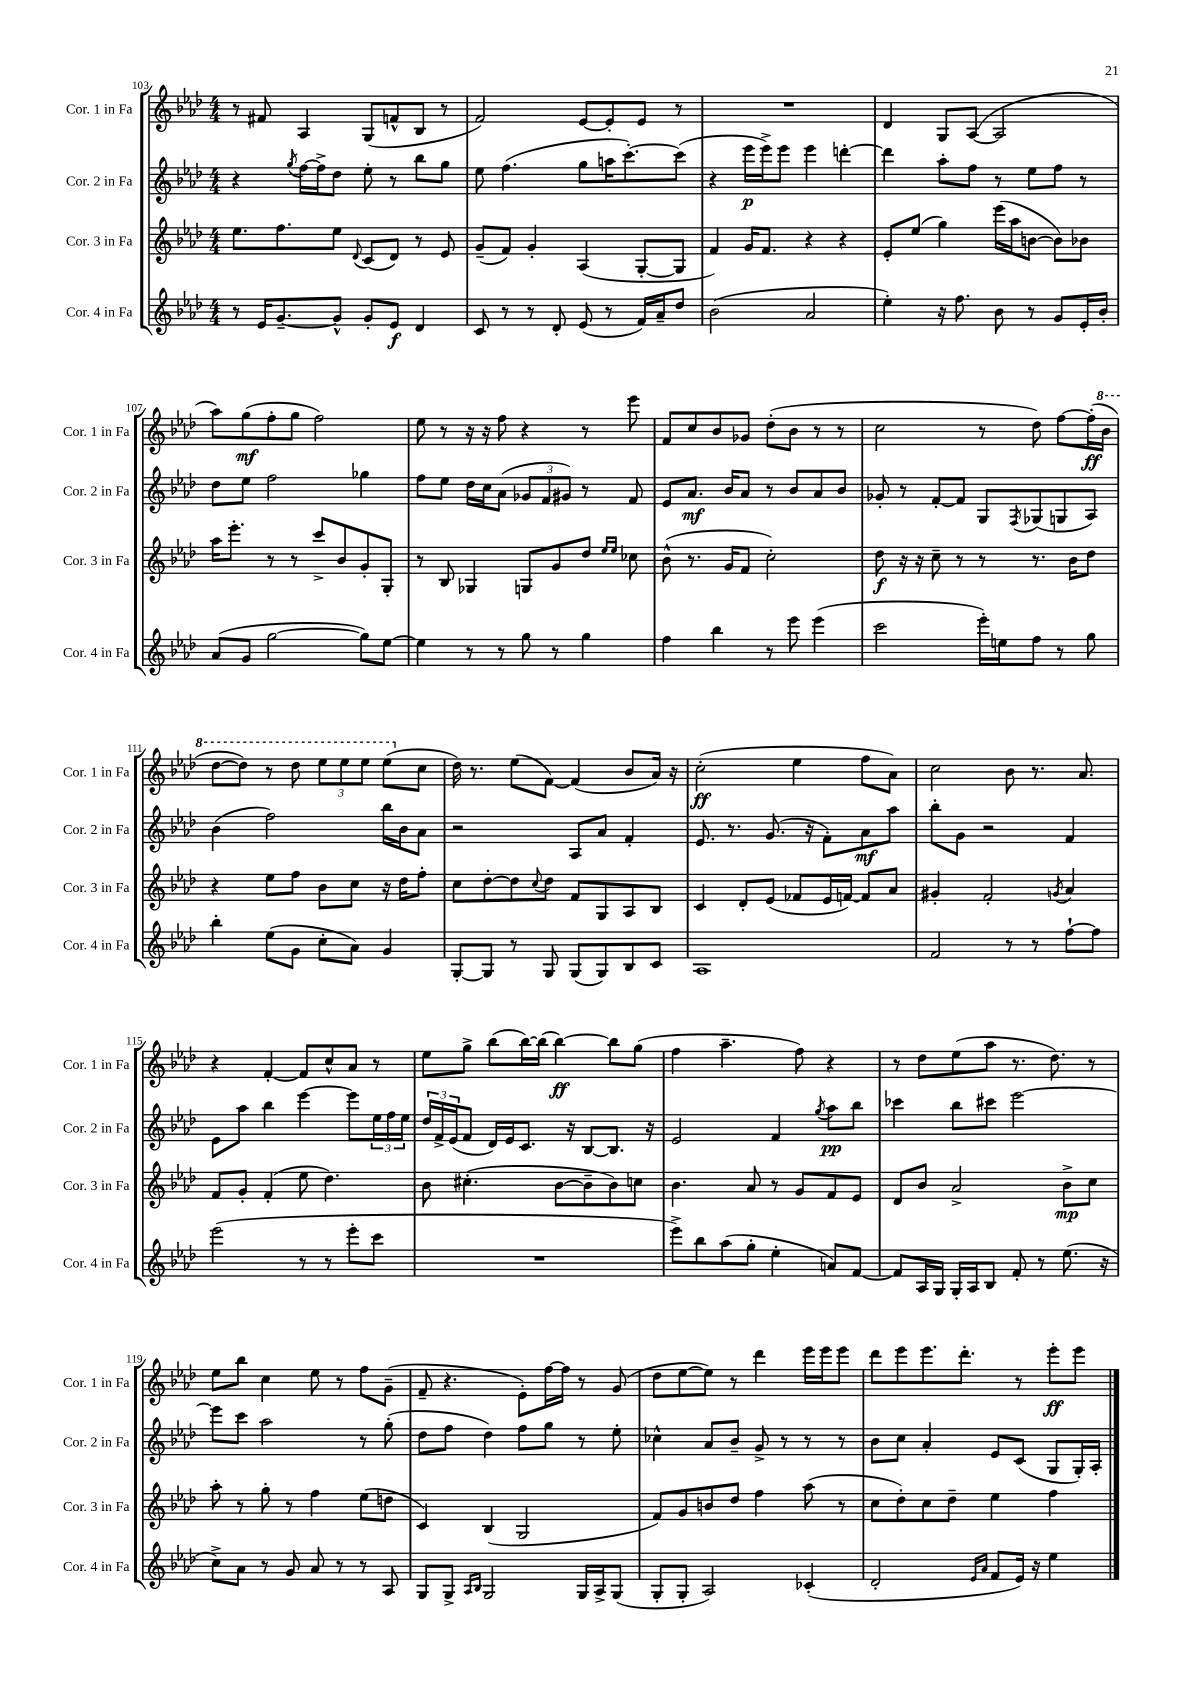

**kern	**dynam	**kern	**dynam	**kern	**dynam	**kern	**dynam
*part4	*part4	*part3	*part3	*part2	*part2	*part1	*part1
*staff4	*staff4	*staff3	*staff3	*staff2	*staff2	*staff1	*staff1
*I"Cor. 4 in Fa	*	*I"Cor. 3 in Fa	*	*I"Cor. 2 in Fa	*	*I"Cor. 1 in Fa	*
*I'Cor. 4 in Fa	*	*I'Cor. 3 in Fa	*	*I'Cor. 2 in Fa	*	*I'Cor. 1 in Fa	*
*clefG2	*	*clefG2	*	*clefG2	*	*clefG2	*
*k[b-e-a-d-]	*	*k[b-e-a-d-]	*	*k[b-e-a-d-]	*	*k[b-e-a-d-]	*
*M4/4	*	*M4/4	*	*M4/4	*	*M4/4	*
=103	=103	=103	=103	=103	=103	=103	=103
8r	.	8.ee-\L	.	4r	.	8r	.
16e-/KL	.	.	.	.	.	8f#X/	.
[8.g~/	.	8.ff\	.	.	.	.	.
.	.	.	.	8qgg/	.	.	.
.	.	.	.	[16ff\LL	.	4A-/	.
.	.	.	.	16ff^\J]	.	.	.
8g^^/J]	.	8ee-\J	.	8dd-\J	.	.	.
.	.	8qqd-/	.	.	.	.	.
8g'/L	.	(8c/L	.	8ee-'\	.	(8G/L	.
8e-/J	f	8d-/J)	.	8r	.	8fn^^/	.
4d-/	.	8r	.	8bb-\L	.	8B-/J	.
.	.	8e-/	.	8gg\J	.	8r	.
=104	=104	=104	=104	=104	=104	=104	=104
8c/	.	(8g~/L	.	8ee-\	.	2f/)	.
8r	.	8f/J)	.	(4.ff\	.	.	.
8r	.	4g'/	.	.	.	.	.
8d-'/	.	.	.	.	.	.	.
(8e-/	.	(4A-/	.	8gg\L	.	[8e-/L	.
8r	.	.	.	16aan\K	.	8e-'/]	.
.	.	.	.	[8.ccc'\)	.	.	.
16f/LL)	.	[8G'/L	.	.	.	8e-/J	.
16a-~/J	.	.	.	.	.	.	.
8dd-/J	.	8G/J]	.	(8ccc\J]	.	8r	.
=105	=105	=105	=105	=105	=105	=105	=105
(2b-\	.	4f/)	.	4r	.	1r	.
.	.	16g/KL	.	16eee-\LL	p	.	.
.	.	8.f/J	.	16eee-^\J)	.	.	.
.	.	.	.	8eee-\J	.	.	.
2a-/	.	4r	.	4eee-\	.	.	.
.	.	4r	.	[4dddn'\	.	.	.
=106	=106	=106	=106	=106	=106	=106	=106
4ee-'\)	.	8e-'/L	.	4ddd\]	.	4d-/	.
.	.	(8ee-/J	.	.	.	.	.
16r	.	4gg\)	.	8aa-'\L	.	8G/L	.
8.ff\	.	.	.	.	.	.	.
.	.	.	.	8ff\J	.	([8A-/J	.
8b-\	.	(16eee-\LL	.	8r	.	2A-/]	.
.	.	16aa-\J	.	.	.	.	.
8r	.	[8bn\J	.	8ee-\L	.	.	.
8g/L	.	8b\L])	.	8ff\J	.	.	.
16e-'/L	.	8b-X\J	.	8r	.	.	.
16b-'/JJ	.	.	.	.	.	.	.
!!LO:LB:g=z
=107	=107	=107	=107	=107	=107	=107	=107
(8a-/L	.	16aa-\KL	.	8dd-\L	.	8aa-\L)	.
.	.	8.eee-'\J	.	.	.	.	.
8g/J	.	.	.	8ee-\J	.	(8gg\	mf
[2gg\	.	8r	.	2ff\	.	8ff'\	.
.	.	8r	.	.	.	8gg\J	.
.	.	8ccc^/L	.	.	.	2ff\)	.
.	.	8b-/	.	.	.	.	.
8gg\L])	.	8g'/	.	4gg-X\	.	.	.
[8ee-\J	.	8G'/J	.	.	.	.	.
=108	=108	=108	=108	=108	=108	=108	=108
4ee-\]	.	8r	.	8ff\L	.	8ee-\	.
.	.	8B-/	.	8ee-\J	.	8r	.
8r	.	4G-X/	.	16dd-\LL	.	16r	.
.	.	.	.	16cc\J	.	16r	.
8r	.	.	.	(8a-\J	.	8ff\	.
8gg\	.	8Gn/L	.	12g-X/L	.	4r	.
.	.	.	.	12f/	.	.	.
8r	.	8g/	.	.	.	.	.
.	.	.	.	12g#X/J)	.	.	.
4gg\	.	8dd-/J	.	8r	.	8r	.
.	.	16qqee-/LL	.	.	.	.	.
.	.	16qqee-/JJ	.	.	.	.	.
.	.	8cc-X\	.	8f/	.	8eee-\	.
=109	=109	=109	=109	=109	=109	=109	=109
4ff\	.	(8b-^^\	.	8e-/L	.	8f/L	.
.	.	8.r	.	8.a-/J	mf	8cc/	.
4bb-\	.	.	.	.	.	8b-/	.
.	.	16g/KL	.	16b-/KL	.	.	.
.	.	8f/J	.	8a-/J	.	8g-X/J	.
8r	.	2cc'\)	.	8r	.	(8dd-'\L	.
8eee-\	.	.	.	8b-/L	.	8b-\J	.
(4eee-\	.	.	.	8a-/	.	8r	.
.	.	.	.	8b-/J	.	8r	.
=110	=110	=110	=110	=110	=110	=110	=110
2ccc\	.	8dd-\	f	8g-X'/	.	2cc\	.
.	.	16r	.	8r	.	.	.
.	.	16r	.	.	.	.	.
.	.	8cc~\	.	[8f'/L	.	.	.
.	.	8r	.	8f/J]	.	.	.
16eee-'\LL)	.	8r	.	8G/L	.	8r	.
16een\J	.	.	.	.	.	.	.
.	.	.	.	8qF/	.	.	.
8ff\J	.	8.r	.	(8G-X/	.	8dd-\)	.
8r	.	.	.	8Gn/	.	[8ff\L	.
.	.	16b-\KL	.	.	.	.	.
8gg\	.	8dd-\J	.	8A-/J)	.	(16ff'\L]	ff
*	*	*	*	*	*	*8va	*
.	.	.	.	.	.	16bb-\JJ	.
!!LO:LB:g=z
=111	=111	=111	=111	=111	=111	=111	=111
4bb-'\	.	4r	.	(4b-\	.	[8ddd-\L	.
.	.	.	.	.	.	8ddd-\J])	.
(8ee-\L	.	8ee-\L	.	2ff\)	.	8r	.
8g\J	.	8ff\J	.	.	.	8ddd-\	.
8cc'\L	.	8b-\L	.	.	.	12eee-\L	.
.	.	.	.	.	.	12eee-\	.
8a-\J)	.	8cc\J	.	.	.	.	.
.	.	.	.	.	.	12eee-\J	.
4g/	.	16r	.	16bb-\LL	.	(8eee-\L	.
.	.	16dd-\KL	.	16b-\J	.	.	.
*	*	*	*	*	*	*X8va	*
.	.	8ff'\J	.	8a-\J	.	8cc\J	.
=112	=112	=112	=112	=112	=112	=112	=112
[8G'/L	.	8cc\L	.	2r	.	16dd-\)	.
.	.	.	.	.	.	8.r	.
8G/J]	.	[8dd-'\	.	.	.	.	.
8r	.	8dd-\]	.	.	.	(8ee-\L	.
.	.	8qqcc/	.	.	.	.	.
8G/	.	8dd-\J	.	.	.	[8f\J)	.
(8G/L	.	8f/L	.	8A-/L	.	(4f/]	.
8G/)	.	8G/	.	8a-/J	.	.	.
8B-/	.	8A-/	.	4f'/	.	8b-/L	.
8c/J	.	8B-/J	.	.	.	16a-/Jk)	.
.	.	.	.	.	.	16r	.
=113	=113	=113	=113	=113	=113	=113	=113
1A-	.	4c/	.	8.e-/	.	(2cc'\	ff
.	.	.	.	8.r	.	.	.
.	.	8d-'/L	.	.	.	.	.
.	.	(8e-/J	.	(8.g/	.	.	.
.	.	8f-X/L	.	.	.	4ee-\	.
.	.	.	.	16r	.	.	.
.	.	16e-/L	.	8f'\L)	.	.	.
.	.	[16fn/JJ)	.	.	.	.	.
.	.	8f/L]	.	8a-\	mf	8ff\L	.
.	.	8a-/J	.	8aa-\J	.	8a-\J)	.
=114	=114	=114	=114	=114	=114	=114	=114
2f/	.	4g#X'/	.	8bb-'\L	.	2cc\	.
.	.	.	.	8g\J	.	.	.
.	.	2f'/	.	2r	.	.	.
8r	.	.	.	.	.	8b-\	.
8r	.	.	.	.	.	8.r	.
.	.	8qgn/	.	.	.	.	.
[8ff`\L	.	4a-/	.	4f/	.	.	.
.	.	.	.	.	.	8.a-/	.
8ff\J]	.	.	.	.	.	.	.
!!LO:LB:g=z
=115	=115	=115	=115	=115	=115	=115	=115
(2eee-\	.	8f/L	.	8e-\L	.	4r	.
.	.	8g'/J	.	8aa-\J	.	.	.
.	.	(4f'/	.	4bb-\	.	[4f'/	.
8r	.	8ee-\	.	[4eee-\	.	8f/L]	.
8r	.	4.dd-\)	.	.	.	8cc^^/	.
8eee-'\L	.	.	.	8eee-\L]	.	8a-/J	.
8ccc\J	.	.	.	24ee-\L	.	8r	.
.	.	.	.	24ff\	.	.	.
.	.	.	.	24ee-\JJ	.	.	.
=116	=116	=116	=116	=116	=116	=116	=116
1r	.	8b-\	.	24dd-/LL	.	8ee-\L	.
.	.	.	.	24f^/	.	.	.
.	.	.	.	(24e-/J	.	.	.
.	.	(4.cc#X'\	.	8f/J	.	8gg^\J	.
.	.	.	.	16d-/LL)	.	(8bb-\L	.
.	.	.	.	16e-/J	.	.	.
.	.	.	.	8.c/J	.	[16bb-\L)	.
.	.	.	.	.	.	(16bb-\JJ]	.
.	.	[8b-\L	.	.	.	[4bb-\)	ff
.	.	.	.	16r	.	.	.
.	.	8b-~\]	.	[8B-/L	.	.	.
.	.	8b-\)	.	8.B-/J]	.	8bb-\L]	.
.	.	8ccn\J	.	.	.	(8gg\J	.
.	.	.	.	16r	.	.	.
=117	=117	=117	=117	=117	=117	=117	=117
8eee-^\L)	.	4.b-\	.	2e-/	.	4ff\	.
8bb-\	.	.	.	.	.	.	.
(8aa-\	.	.	.	.	.	4.aa-~\	.
8gg'\J	.	8a-/	.	.	.	.	.
4ee-'\	.	8r	.	4f/	.	.	.
.	.	8g/L	.	.	.	8ff\)	.
.	.	.	.	8qgg/	.	.	.
8an/L)	.	8f/	.	8aa-\L	pp	4r	.
[8f/J	.	8e-/J	.	8bb-\J	.	.	.
=118	=118	=118	=118	=118	=118	=118	=118
8f/L]	.	8d-/L	.	4ccc-X\	.	8r	.
16A-/L	.	8b-/J	.	.	.	8dd-\L	.
16G/JJ	.	.	.	.	.	.	.
16G'/LL	.	2a-^/	.	8bb-\L	.	(8ee-\	.
16A-/J	.	.	.	.	.	.	.
8B-/J	.	.	.	8ccc#X\J	.	8aa-\J	.
8f'/	.	.	.	[2eee-\	.	8.r	.
8r	.	.	.	.	.	.	.
.	.	.	.	.	.	8.dd-\)	.
(8.ee-\	.	8b-^\L	mp	.	.	.	.
.	.	8cc\J	.	.	.	8r	.
16r	.	.	.	.	.	.	.
!!LO:LB:g=z
=119	=119	=119	=119	=119	=119	=119	=119
8cc^\L)	.	8aa-'\	.	8eee-\L]	.	8ee-\L	.
8a-\J	.	8r	.	8ccc\J	.	8bb-\J	.
8r	.	8gg'\	.	2aa-\	.	4cc\	.
8g/	.	8r	.	.	.	.	.
8a-/	.	4ff\	.	.	.	8ee-\	.
8r	.	.	.	.	.	8r	.
8r	.	(8ee-\L	.	8r	.	8ff\L	.
8A-/	.	8ddn\J	.	(8gg'\	.	(8g~\J	.
=120	=120	=120	=120	=120	=120	=120	=120
8G/L	.	4c/)	.	8dd-\L	.	8f~/	.
8G^/J	.	.	.	8ff\J	.	4.r	.
16qqA-/LL	.	.	.	.	.	.	.
16qqB-/JJ	.	.	.	.	.	.	.
2G/	.	(4B-/	.	4dd-\)	.	.	.
.	.	2G/	.	8ff\L	.	8e-'\L)	.
.	.	.	.	8gg\J	.	[16ff\L	.
.	.	.	.	.	.	16ff\JJ]	.
16G/LL	.	.	.	8r	.	8r	.
16A-^/J	.	.	.	.	.	.	.
(8G/J	.	.	.	8ee-'\	.	(8g/	.
=121	=121	=121	=121	=121	=121	=121	=121
8G'/L	.	8f/L)	.	4cc-X^^\	.	8dd-\L	.
8G'/J	.	8g/	.	.	.	[8ee-\	.
2A-/)	.	8bn/	.	8a-/L	.	8ee-\J])	.
.	.	8dd-/J	.	8b-~/J	.	8r	.
.	.	4ff\	.	8g^/	.	4ddd-\	.
.	.	.	.	8r	.	.	.
(4c-X'/	.	(8aa-\	.	8r	.	16eee-\LL	.
.	.	.	.	.	.	16eee-\J	.
.	.	8r	.	8r	.	8eee-\J	.
=122	=122	=122	=122	=122	=122	=122	=122
2d-'/	.	8cc\L	.	8b-\L	.	8ddd-\L	.
.	.	8dd-'\)	.	8cc\J	.	8eee-\	.
.	.	8cc\	.	4a-'/	.	8.eee-\	.
.	.	8dd-~\J	.	.	.	.	.
.	.	.	.	.	.	8.ddd-'\J	.
16qqe-/LL	.	.	.	.	.	.	.
16qqa-/JJ	.	.	.	.	.	.	.
8f/L	.	4ee-\	.	8e-/L	.	.	.
16e-/Jk)	.	.	.	(8c/J	.	8r	.
16r	.	.	.	.	.	.	.
4ee-\	.	4ff\	.	8G/L	.	8eee-'\L	ff
.	.	.	.	16G'/L)	.	8eee-\J	.
.	.	.	.	16A-'/JJ	.	.	.
==	==	==	==	==	==	==	==
*-	*-	*-	*-	*-	*-	*-	*-
